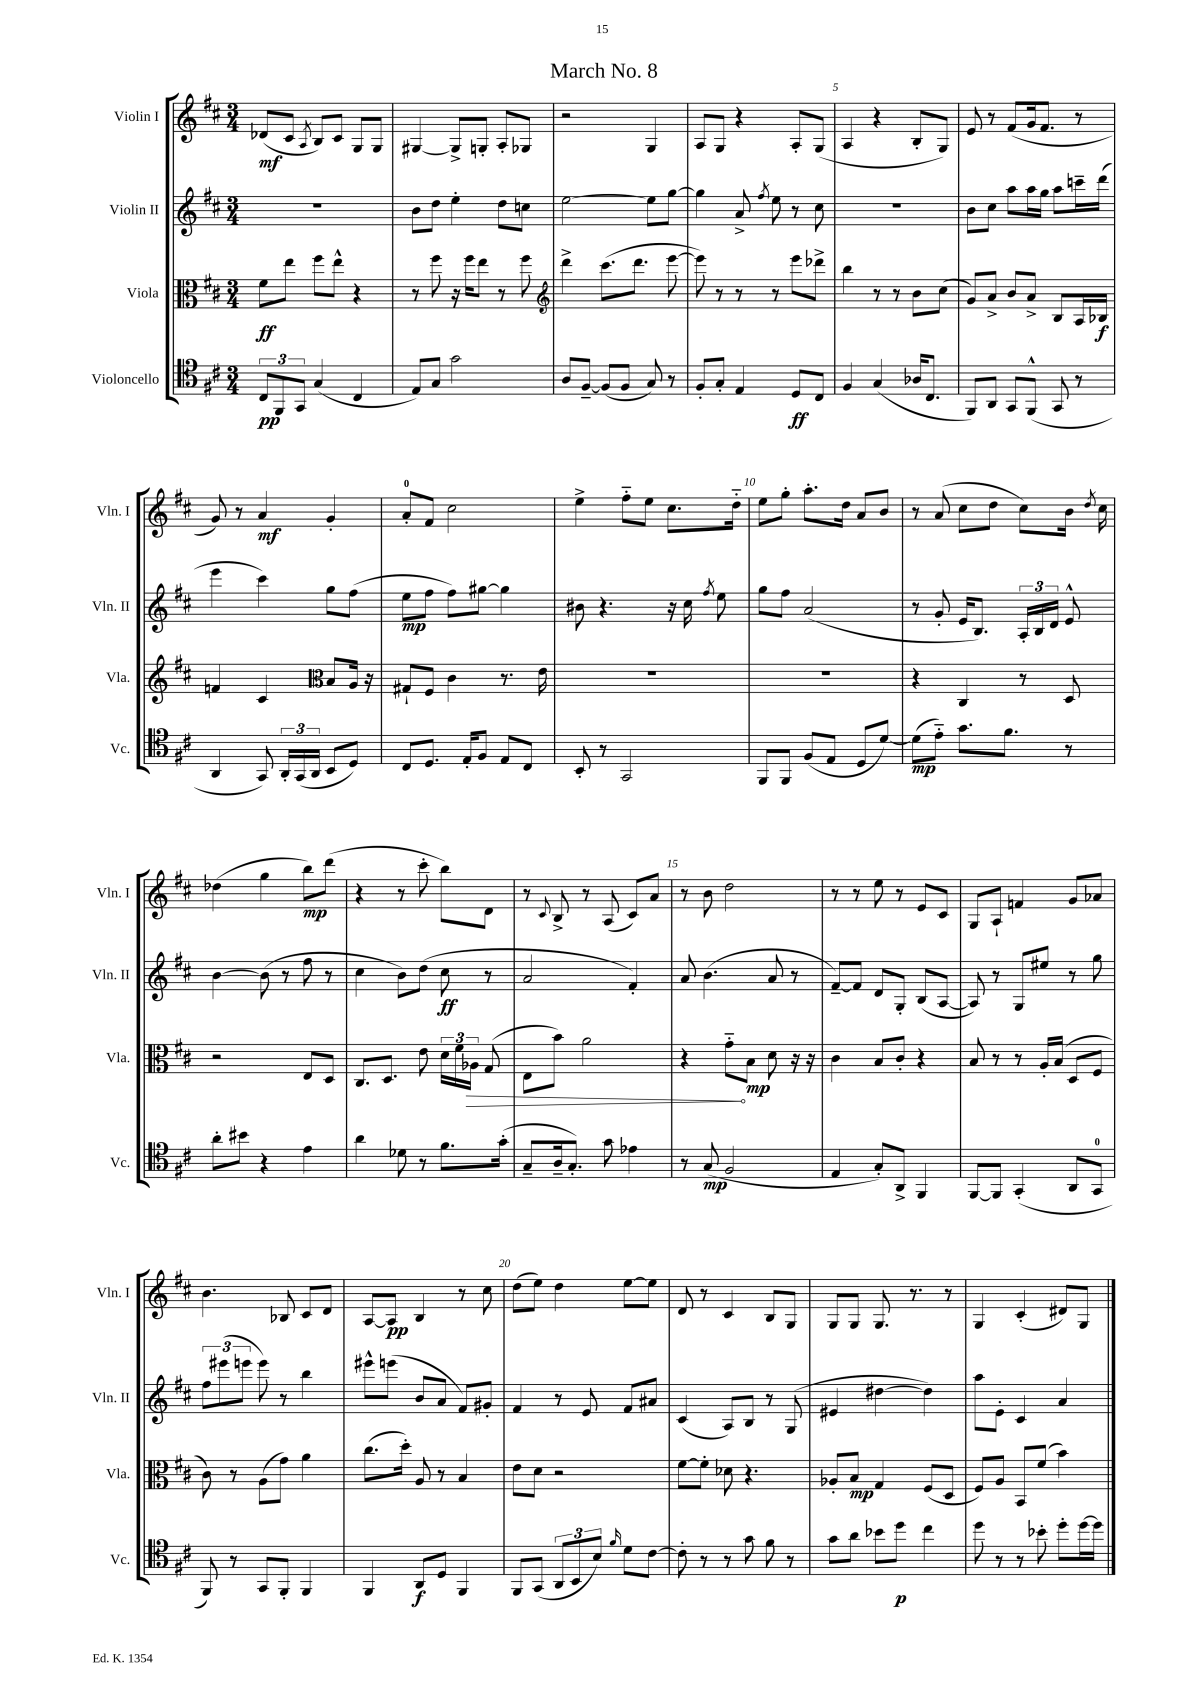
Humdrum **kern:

**kern	**kern	**kern	**kern
*staff4	*staff3	*staff2	*staff1
*clefC4	*clefC3	*clefG2	*clefG2
*k[f#c#]	*k[f#c#]	*k[f#c#]	*k[f#c#]
*M3/4	*M3/4	*M3/4	*M3/4
12C#/L	8f#\L	2.r	(8d-/L
12FF#/	.	.	.
.	8ee\J	.	8c#/J
12GG/J	.	.	.
.	.	.	8qA/
(4G/	8ff#\L	.	8B/L)
.	8ee^^\J	.	8c#/J
4C#/	4r	.	8G/L
.	.	.	8G/J
=	=	=	=
8E/L)	8r	8b\L	[4G#/
8G/J	8ff#\	8dd\J	.
2g\	16r	4ee'\	8G#^/]L
.	16ff#\LK	.	.
.	8ee\J	.	8G'/J
.	8r	8dd\L	8A'/L
.	8ff#\	8cc\J	8G-/J
=	=	=	=
*	*clefG2	*	*
8A/L	4ddd^\	[2ee\	2r
[8F#~/J	.	.	.
(8F#/]L	(8.ccc#\L	.	.
8F#/J	.	.	.
.	8.ddd\J	.	.
8G/)	.	8ee\]L	4G/
8r	[8eee\	[8gg\J	.
=	=	=	=
8F#'/L	8eee\])	4gg\]	8A/L
8G'/J	8r	.	8G/J
4E/	8r	8a^/	4r
.	.	8qff#/	.
.	8r	8ee\	.
8D/L	8eee\L	8r	8A'/L
8C#/J	8ddd-^\J	8cc#\	(8G/J
=	=	=	=
4F#/	4bb\	2.r	4A/
(4G/	8r	.	4r
.	8r	.	.
16A-/LK	8b\L	.	8B'/L
8.C#/J	.	.	.
.	(8cc#\J	.	8G/J)
=	=	=	=
8FF#/L)	8g/L)	8b\L	8e/
8AA/J	8a^/J	8cc#\J	8r
8GG/L	8b/L	8aa\L	(8f#/L
(8FF#^^/J	8a^/J	16aa\L	16g/k
.	.	16gg\JJ	8.f#/J
8GG/	8B/L	8aa\L	.
8r	16A/L	16ccc~\L	8r
.	16B-/JJ	(16ddd\JJ	.
=	=	=	=
4AA/	4f/	4eee\	8g/)
.	.	.	8r
8GG/)	4c#/	4ccc#\)	4a/
24AA'/LL	.	.	.
(24GG/	.	.	.
24AA/JJ	.	.	.
*	*clefC3	*	*
8BB/L	8B/L	8gg\L	4g'/
8D/J)	16A/Jk	(8ff#\J	.
.	16r	.	.
=	=	=	=
8C#/L	8G#`/L	8ee\L	8a'/L
8.D/J	8F#/J	8ff#\J	8f#/J
.	4c#\	8ff#\L)	2cc#\
16E'/LK	.	.	.
8F#/J	.	[8gg#\J	.
8E/L	8.r	4gg#\]	.
8C#/J	.	.	.
.	16e\	.	.
=	=	=	=
8BB'/	2.r	8b#\	4ee^\
8r	.	4.r	.
2GG/	.	.	8ff#'~\L
.	.	.	8ee\J
.	.	16r	8.cc#\L
.	.	16cc#\	.
.	.	8qff#/	.
.	.	8ee\	.
.	.	.	16dd'~\Jk
=	=	=	=
8FF#/L	2.r	8gg\L	8ee\L
8FF#/J	.	8ff#\J	8gg'\J
(8F#/L	.	(2a/	8.aa'\L
8E/J	.	.	.
.	.	.	16dd\Jk
8D/L	.	.	8a/L
[8d/J)	.	.	8b/J
=	=	=	=
(8d\]L	4r	8r	8r
8e'~\J)	.	8g'/	(8a/
8.g\L	4C#/	16e/LK	8cc#\L
.	.	8.B/J)	.
.	.	.	8dd\J
8.f#\J	.	.	.
.	8r	24A'/LL	8cc#\L)
.	.	24B/	.
.	.	24d/JJ	.
8r	8D/	8e^^/	16b\Jk
.	.	.	8qdd/
.	.	.	16cc#\
=	=	=	=
8a'\L	2r	[4b\	(4dd-\
8b#\J	.	.	.
4r	.	(8b\]	4gg\
.	.	8r	.
4e\	8E/L	8ff#\	8bb\L)
.	8D/J	8r	(8ddd\J
=	=	=	=
4a\	8.C#/L	4cc#\	4r
.	8.D/J	.	.
8d-\	.	8b\L)	8r
8r	8e\	(8dd\J	8ccc#'\
8.f#\L	24d\LL	8cc#\	8bb\L)
.	24f#\	.	.
.	24A-\JJ	.	.
.	(8G/	8r	8d\J
(16g'\Jk	.	.	.
=	=	=	=
8G~/L	8E\L	2a/	8r
.	.	.	8qqc#/
16A~/k	8b\J)	.	8B^/
8.G'/J)	.	.	.
.	2a\	.	8r
8g\	.	.	(8A/
4e-\	.	4f#'/)	8c#/L)
.	.	.	8a/J
=	=	=	=
8r	4r	8a/	8r
(8G/	.	(4.b\	8b\
2F#/	8g'~\L	.	2dd\
.	8B\J	.	.
.	8d\	8a/	.
.	16r	8r	.
.	16r	.	.
=	=	=	=
4E/	4c#\	[8f#~/L)	8r
.	.	8f#/]J	8r
8G'/L)	8B/L	8d/L	8ee\
8AA^/J	8c#'/J	8G'/J	8r
4FF#/	4r	(8B/L	8e/L
.	.	[8A/J	8c#/J
=	=	=	=
[8FF#/L	8B/	8A/])	8G/L
8FF#/]J	8r	8r	8A`/J
(4GG'/	8r	8G/L	4f/
.	16A'/LL	8ee#/J	.
.	(16B/JJ	.	.
8AA/L	8D/L	8r	8g/L
8GG/J	8F#/J	8gg\	8a-/J
=	=	=	=
8FF#/)	8c#\)	12ff#\L	4.b\
.	.	(12eee#\	.
8r	8r	.	.
.	.	12eee\J	.
8GG/L	(8A\L	8eee\)	.
8FF#'/J	8g\J)	8r	8B-/
4FF#/	4a\	4bb\	8c#/L
.	.	.	8d/J
=	=	=	=
4FF#/	(8.cc#\L	8eee#^^\L	[8A/L
.	.	(8eee\J	8A/]J
.	16dd'\Jk)	.	.
8AA/L	8A/	8b/L	4B/
8D/J	8r	8a/J	.
4FF#/	4B/	8f#/L)	8r
.	.	8g#'/J	8cc#\
=	=	=	=
8FF#/L	8e\L	4f#/	(8dd\L
(8GG/J	8d\J	.	8ee\J)
12AA/L	2r	8r	4dd\
12BB/	.	.	.
.	.	8e/	.
12B/J)	.	.	.
16qqf#/	.	.	.
8d\L	.	8f#/L	[8ee\L
[8c#\J	.	8a#/J	8ee\]J
=	=	=	=
8c#'\]	[8f#\L	(4c#/	8d/
8r	8f#'\]J	.	8r
8r	8d-\	8A/L)	4c#/
8g\	4.r	8B/J	.
8f#\	.	8r	8B/L
8r	.	(8G/	8G/J
=	=	=	=
8g\L	8A-'/L	4e#/	8G/L
8a\J	8B/J	.	8G/J
8b-\L	4G/	[4dd#\	8.G/
8dd\J	.	.	.
.	.	.	8.r
4cc#\	(8F#/L	4dd#\])	.
.	8D/J	.	8r
=	=	=	=
8dd\	8F#/L)	8aa\L	4G/
8r	8A/J	8e'\J	.
8r	8BB/L	4c#/	(4c#'/
8b-'\	(8f#/J	.	.
8dd'\L	4b\)	4a/	8d#/L)
[16dd\L	.	.	8G/J
16dd\]JJ	.	.	.
==	==	==	==
*-	*-	*-	*-
